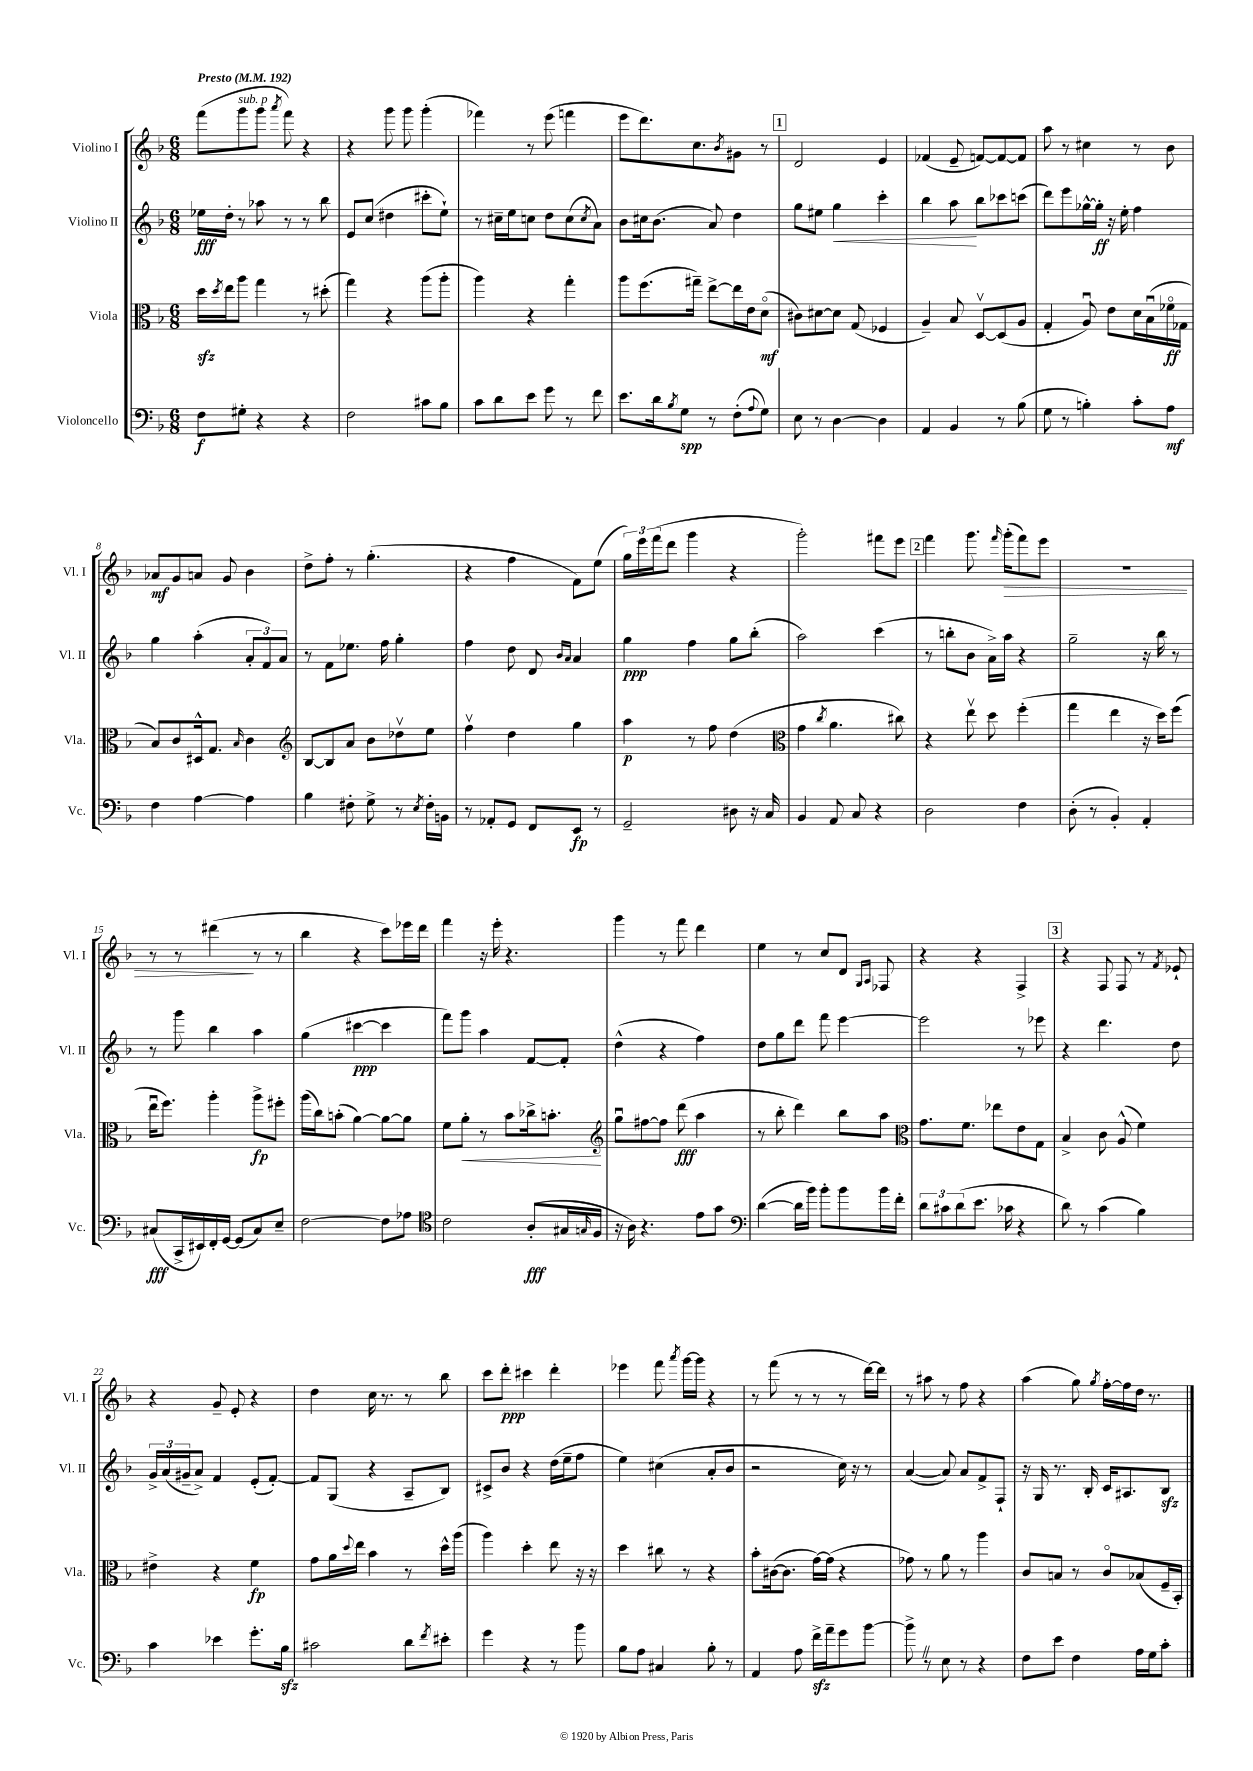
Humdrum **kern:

**kern	**dynam	**kern	**dynam	**kern	**dynam	**kern	**dynam
*part4	*part4	*part3	*part3	*part2	*part2	*part1	*part1
*staff4	*staff4	*staff3	*staff3	*staff2	*staff2	*staff1	*staff1
*I"Violoncello	*	*I"Viola	*	*I"Violino II	*	*I"Violino I	*
*I'Vc.	*	*I'Vla.	*	*I'Vl. II	*	*I'Vl. I	*
*clefF4	*	*clefC3	*	*clefG2	*	*clefG2	*
*k[b-]	*	*k[b-]	*	*k[b-]	*	*k[b-]	*
*M6/8	*	*M6/8	*	*M6/8	*	*M6/8	*
*MM192	*	*MM192	*	*MM192	*	*MM192	*
=1	=1	=1	=1	=1	=1	=1	=1
!	!	!	!	!	!	!LO:TX:a:B:t=Presto	!
8F\L	f	16ddzz\LL	.	16ee-X\LL	fff	(8fff\L	.
.	.	8qdd/	.	.	.	.	.
.	.	16ee\J	.	16dd'\JJ	.	.	.
!	!	!	!	!	!	!LO:TX:a:i:t=sub. p	!
8G#X'\J	.	8aa\J	.	8r	.	8ggg\	.
4r	.	4gg\	.	8aa-X\	.	8ggg\J	.
.	.	.	.	.	.	8qaaa/	.
.	.	.	.	8r	.	8fff\)	.
4r	.	8r	.	8r	.	4r	.
.	.	(8dd#X'\	.	8bb-\	.	.	.
=2	=2	=2	=2	=2	=2	=2	=2
2F\	.	4gg\)	.	8e/L	.	4r	.
.	.	.	.	(8cc/J	.	.	.
.	.	4r	.	4dd#X\	.	8ggg\	.
.	.	.	.	.	.	8ggg\	.
8c#X\L	.	(8aa\L	.	8ccc#X'\L	.	(4ggg'\	.
8B-\J	.	8aa'\J	.	8ee`\J)	.	.	.
=3	=3	=3	=3	=3	=3	=3	=3
8c\L	.	4aa\)	.	8r	.	4fff-X\)	.
8d\	.	.	.	16cc#X~\LL	.	.	.
.	.	.	.	16ee\J	.	.	.
8e\J	.	4r	.	8ccn\J	.	8r	.
8g\	.	.	.	8dd\L	.	(8eee\	.
8r	.	4gg'\	.	(8cc\	.	4fffn\	.
.	.	.	.	8qcc/	.	.	.
8f\	.	.	.	8a\J)	.	.	.
=4	=4	=4	=4	=4	=4	=4	=4
8.e\L	.	8aa\L	.	8b-\L	.	8eee\L	.
.	.	(8.ff\	.	16cc#X\k	.	8.ddd\)	.
16d\k	.	.	.	(8.b-\J	.	.	.
8qB-/	.	.	.	.	.	.	.
8G\J	spp	.	.	.	.	.	.
.	.	16gg#X~\Jk)	.	.	.	8.cc\	.
8r	.	[8ee^\L	.	8a/)	.	.	.
.	.	.	.	.	.	8qb-/	.
(8F'\L	.	16ee\L]	.	4dd\	.	8g#X\J	.
.	.	16e\J	.	.	.	.	.
8qqA/	.	.	.	.	.	.	.
8G\J)	.	(8d\J	mf	.	.	8r	.
!!LO:REH:place=s1:t=1
=5	=5	=5	=5	=5	=5	=5	=5
8E\	.	8c#X\L)	.	8gg\L	.	2d/	.
8r	.	[8d#X\	.	8ee#X\J	.	.	.
!	!	!	!	!	!LO:HP:b	!	!
[4D\	.	8d#\J]	.	4gg\	<	.	.
.	.	(8G/	.	.	.	.	.
4D\]	.	4F-X/	.	4ccc'\	.	4e/	.
=6	=6	=6	=6	=6	=6	=6	=6
4AA/	.	4A~/)	.	4bb-\	.	(4f-X/	.
4BB-/	.	8B-/	.	8aa\	.	8e~/	.
.	.	[8Dv/L	.	8bb-\L	[	[8fn/L)	.
8r	.	(8D/]	.	8ccc-X\	.	8f/_	.
(8B-\	.	8A/J	.	(8cccn\J	.	8f/J]	.
=7	=7	=7	=7	=7	=7	=7	=7
8G\	.	4G'/	.	8ddd\L)	.	8aa\	.
8r	.	.	.	8eee\	.	8r	.
4Bn'\)	.	8Au/)	.	[16gg-X^^\L	.	4cc#X\	.
.	.	.	.	16gg-'\JJ]	ff	.	.
.	.	8e\L	.	16r	.	.	.
.	.	.	.	16ee'\	.	.	.
8c'\L	.	16d\L	.	4ff\	.	8r	.
.	.	(16B-u\	.	.	.	.	.
8A\J	mf	16f-X\	ff	.	.	8b-\	.
.	.	16G-X\JJ	.	.	.	.	.
!!LO:LB:g=z
=8	=8	=8	=8	=8	=8	=8	=8
4F\	.	8B-/L)	.	4gg\	.	8a-X/L	mf
.	.	8c/	.	.	.	8g/	.
[4A\	.	16D#X^^/k	.	(4aa'\	.	8an/J	.
.	.	8.G/J	.	.	.	.	.
.	.	.	.	.	.	8g/	.
.	.	16qqB-/	.	.	.	.	.
4A\]	.	4c\	.	12a'/L	.	4b-\	.
.	.	.	.	12f/)	.	.	.
.	.	.	.	12a/J	.	.	.
=9	=9	=9	=9	=9	=9	=9	=9
*	*	*clefG2	*	*	*	*	*
4B-\	.	[8B-/L	.	8r	.	8dd^\L	.
.	.	8B-/]	.	8f\L	.	8ff'\J	.
8F#X'\	.	8a/J	.	8.ee-X\J	.	8r	.
8G^\	.	8b-\L	.	.	.	(4.gg'\	.
.	.	.	.	16ff\	.	.	.
8r	.	8dd-Xv\	.	4gg'\	.	.	.
8qE/	.	.	.	.	.	.	.
16F#'\LL	.	8ee\J	.	.	.	.	.
16BBn\JJ	.	.	.	.	.	.	.
=10	=10	=10	=10	=10	=10	=10	=10
8r	.	4ffv\	.	4ff\	.	4r	.
8AA-X'/L	.	.	.	.	.	.	.
8GG/J	.	4dd\	.	8dd\	.	4ff\	.
8FF/L	.	.	.	8d/	.	.	.
.	.	.	.	16qqb-/LL	.	.	.
.	.	.	.	16qqa/JJ	.	.	.
8EE/J	fp	4gg\	.	4a/	.	8f\L)	.
8r	.	.	.	.	.	(8ee\J	.
=11	=11	=11	=11	=11	=11	=11	=11
2GG~/	.	4aa\	p	4gg\	ppp	24gg\LL)	.
.	.	.	.	.	.	24eee\	.
.	.	.	.	.	.	(24fff\J	.
.	.	.	.	.	.	8ddd\J	.
.	.	8r	.	4ff\	.	4ggg\	.
.	.	8ff\	.	.	.	.	.
8D#X\	.	(4dd\	.	8gg\L	.	4r	.
16r	.	.	.	(8bb-'\J	.	.	.
16C/	.	.	.	.	.	.	.
=12	=12	=12	=12	=12	=12	=12	=12
*	*	*clefC3	*	*	*	*	*
4BB-/	.	4g\	.	2aa\)	.	2ggg'\)	.
.	.	8qcc/	.	.	.	.	.
8AA/	.	4.a\	.	.	.	.	.
8C/	.	.	.	.	.	.	.
4r	.	.	.	(4ccc\	.	8fff#X\L	.
.	.	8cc#X\)	.	.	.	8eee\J	.
!!LO:REH:place=s1:t=2
=13	=13	=13	=13	=13	=13	=13	=13
2D\	.	4r	.	8r	.	4fff\	.
.	.	.	.	8bbn'\L	.	.	.
.	.	8eev\	.	8b-\J	.	8.ggg\	.
.	.	8dd\	.	16a^\LL)	.	.	.
.	.	.	.	.	.	16qqfff/	.
!	!	!	!	!	!	!	!LO:HP:b
.	.	.	.	16aa\JJ	.	(16ggg'\KL	>
4F\	.	(4ff'\	.	4r	.	8fff\)	.
.	.	.	.	.	.	8eee\J	.
=14	=14	=14	=14	=14	=14	=14	=14
(8D'\	.	4gg\	.	2gg~\	.	2.r	.
8r	.	.	.	.	.	.	.
4BB-'/)	.	4ee\	.	.	.	.	.
4AA'/	.	16r	.	16r	.	.	.
.	.	16dd\KL)	.	16bb-\	.	.	.
.	.	(8ff\J	.	8r	.	.	.
!!LO:LB:g=z
=15	=15	=15	=15	=15	=15	=15	=15
(8C#X/L	fff	16eeu\KL	.	8r	.	8r	.
.	.	8.ff\J)	.	.	.	.	.
16CC^/L	.	.	.	8ggg\	.	8r	.
16EE#X/)	.	.	.	.	.	.	.
16FF'/	.	4aa'\	.	4bb-\	.	(4ddd#X\	.
[16GG/JJ	.	.	.	.	.	.	.
(8GG/L]	.	.	.	.	.	.	.
8C#/)	.	8aa^\L	fp	4aa\	.	8r	]
8E~/J	.	8ff#X'\J	.	.	.	8r	.
=16	=16	=16	=16	=16	=16	=16	=16
[2F\	.	(16aa\LL	.	(4gg\	.	4bb-\	.
.	.	16cc\J)	.	.	.	.	.
.	.	(8bn'\J	.	.	.	.	.
.	.	[4a\)	.	[4ccc#X\	ppp	4r	.
8F\L]	.	8a\L_	.	4ccc#\]	.	8ccc\L)	.
8A-X\J	.	8a\J]	.	.	.	16eee-X\L	.
.	.	.	.	.	.	16ddd\JJ	.
=17	=17	=17	=17	=17	=17	=17	=17
*clefC4	*	*	*	*	*	*	*
2c\	.	8f\L	.	8fff\L)	.	4fff\	.
!	!	!	!LO:HP:b	!	!	!	!
.	.	8a'\J	<	8ggg\J	.	.	.
.	.	8r	.	4aa\	.	16r	.
.	.	.	.	.	.	16eee'\	.
.	.	8b-\L	.	.	.	4.r	.
(8A'/L	fff	16cc-X^\k	.	[8f/L	.	.	.
.	.	8.bn'\J	.	.	.	.	.
16G#X/L	.	.	.	8f'/J]	.	.	.
16qqGn/	.	.	.	.	.	.	.
16F/JJ	.	.	.	.	.	.	.
.	.	.	[	.	.	.	.
=18	=18	=18	=18	=18	=18	=18	=18
*	*	*clefG2	*	*	*	*	*
16r	.	8ggu\L	.	(4dd^^\	.	4ggg\	.
16A\)	.	.	.	.	.	.	.
4.r	.	[8ff#X\	.	.	.	.	.
.	.	8ff#\J]	.	4r	.	8r	.
.	.	(8ddd\	fff	.	.	8fff\	.
8e\L	.	4aa\	.	4ff\)	.	4ddd\	.
8g\J	.	.	.	.	.	.	.
=19	=19	=19	=19	=19	=19	=19	=19
*clefF4	*	*	*	*	*	*	*
([4d\	.	8r	.	8dd\L	.	4ee\	.
.	.	8bb-'\	.	8gg\	.	.	.
16d\LL]	.	4ddd\)	.	8ddd\J	.	8r	.
16b-\JJ)	.	.	.	.	.	.	.
8b-'\L	.	.	.	8fff\	.	8cc/L	.
8b-\	.	8bb-\L	.	[4eee\	.	8d/J	.
.	.	.	.	.	.	16qqG/LL	.
.	.	.	.	.	.	16qqA/JJ	.
16b-\L	.	8aa\J	.	.	.	8F-X/	.
16f'\JJ	.	.	.	.	.	.	.
=20	=20	=20	=20	=20	=20	=20	=20
*	*	*clefC3	*	*	*	*	*
12d\L	.	8.g\L	.	2eee\]	.	4r	.
12c#X\	.	.	.	.	.	.	.
(12d\	.	.	.	.	.	.	.
.	.	8.f\J	.	.	.	.	.
8.e\J	.	.	.	.	.	4r	.
.	.	8ee-X\L	.	.	.	.	.
16c-X\	.	.	.	.	.	.	.
4r	.	8e\	.	8r	.	4F^/	.
.	.	8G\J	.	8eee-X\	.	.	.
!!LO:REH:place=s1:t=3
=21	=21	=21	=21	=21	=21	=21	=21
8d\)	.	4B-^/	.	4r	.	4r	.
8r	.	.	.	.	.	.	.
(4c\	.	8c\	.	4.ddd\	.	8F/	.
.	.	(8A^^/	.	.	.	8F/	.
4B-\)	.	4f\)	.	.	.	8r	.
.	.	.	.	.	.	8qf/	.
.	.	.	.	8dd\	.	8e-X`/	.
!!LO:LB:g=z
=22	=22	=22	=22	=22	=22	=22	=22
4c\	.	4e#X^\	.	24g^/LL	.	4r	.
.	.	.	.	(24a/	.	.	.
.	.	.	.	24g#X~/J	.	.	.
.	.	.	.	8a^/J)	.	.	.
4e-X\	.	4r	.	4f/	.	8g~/	.
.	.	.	.	.	.	8e'/	.
8.g'\L	.	4f\	fp	(8e'/L	.	4r	.
.	.	.	.	[8f'/J)	.	.	.
16B-zz\Jk	.	.	.	.	.	.	.
=23	=23	=23	=23	=23	=23	=23	=23
2c#X\	.	8g\L	.	8f/L]	.	4dd\	.
.	.	16a\L	.	(8G/J	.	.	.
.	.	8qqdd/	.	.	.	.	.
.	.	16ee\JJ	.	.	.	.	.
.	.	4b-\	.	4r	.	16cc\	.
.	.	.	.	.	.	8.r	.
8d\L	.	8r	.	8A~/L	.	8r	.
8qf/	.	.	.	.	.	.	.
8e#X'\J	.	16dd^^\LL	.	8B-/J)	.	8bb-\	.
.	.	(16aa\JJ	.	.	.	.	.
=24	=24	=24	=24	=24	=24	=24	=24
4g\	.	4aa\)	.	8c#X^/L	.	8ccc\L	.
.	.	.	.	8b-/J	.	8ddd'\J	ppp
4r	.	4dd'\	.	4r	.	4ccc#X\	.
8r	.	8ee\	.	(16dd\LL	.	4ddd'\	.
.	.	.	.	16ee~\J	.	.	.
8b-\	.	16r	.	8ff\J	.	.	.
.	.	16r	.	.	.	.	.
=25	=25	=25	=25	=25	=25	=25	=25
8B-\L	.	4dd\	.	4ee\)	.	4eee-X\	.
8A\J	.	.	.	.	.	.	.
4C#X/	.	8cc#X\	.	(4cc#X\	.	8fff\	.
.	.	.	.	.	.	8qaaa/	.
.	.	8r	.	.	.	[16ggg\LL	.
.	.	.	.	.	.	16ggg\JJ]	.
8B-'\	.	4r	.	8a'/L	.	4r	.
8r	.	.	.	8b-/J	.	.	.
=26	=26	=26	=26	=26	=26	=26	=26
4AA/	.	8b-'\L	.	2r	.	8r	.
.	.	([16c#X\k	.	.	.	(8fff\	.
.	.	8.c#\J]	.	.	.	.	.
8A\	.	.	.	.	.	8r	.
16fzz^\LL	.	[16g\LL)	.	.	.	8r	.
16a~\J	.	(16g\JJ]	.	.	.	.	.
8g\	.	4r	.	16cc\)	.	8r	.
.	.	.	.	16r	.	.	.
[8b-\J	.	.	.	8r	.	[16ddd\LL)	.
.	.	.	.	.	.	16ddd\JJ]	.
=27	=27	=27	=27	=27	=27	=27	=27
8b-^Z\]	.	8g-X\)	.	([4a/	.	8r	.
8r	.	8r	.	.	.	8aa#X\	.
8E\	.	8a\	.	8a/])	.	8r	.
8r	.	8r	.	8a/L	.	8ff\	.
4r	.	4aa\	.	8f^/	.	4r	.
.	.	.	.	8F`/J	.	.	.
=28	=28	=28	=28	=28	=28	=28	=28
8F\L	.	8c/L	.	16r	.	(4aa\	.
.	.	.	.	16G/	.	.	.
8e\J	.	8Bn/J	.	8.r	.	.	.
4F\	.	8r	.	.	.	8gg\)	.
.	.	.	.	16B-'/	.	.	.
.	.	.	.	.	.	8qgg/	.
.	.	8c/L	.	16c/KL	.	[16ff'\LL	.
.	.	.	.	8.A#X/	.	16ff\]	.
16A\LL	.	(8B-X/	.	.	.	16dd\JJ	.
16G\J	.	.	.	.	.	8.r	.
8c'\J	.	16F~/L	.	8B-zz/J	.	.	.
.	.	16BB-'/JJ)	.	.	.	.	.
==	==	==	==	==	==	==	==
*-	*-	*-	*-	*-	*-	*-	*-
